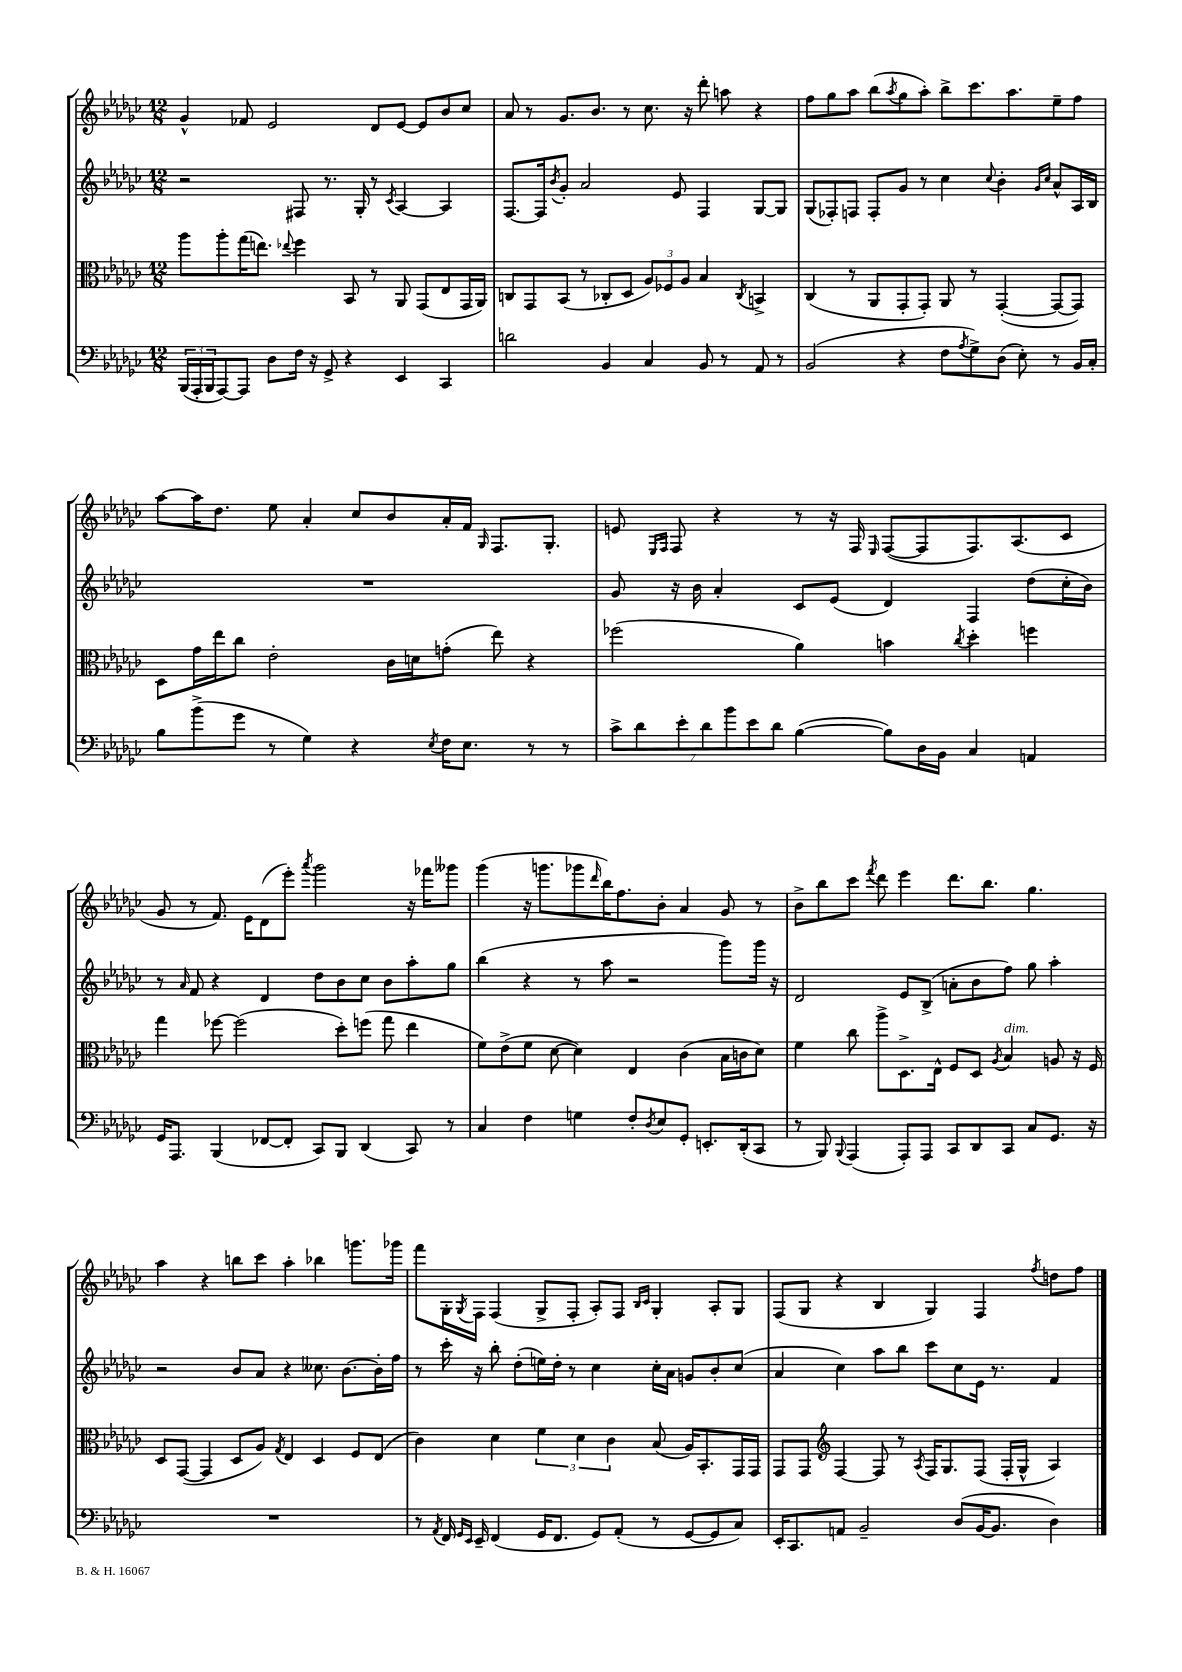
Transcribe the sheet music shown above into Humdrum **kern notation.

**kern	**kern	**kern	**kern
*part4	*part3	*part2	*part1
*staff4	*staff3	*staff2	*staff1
*clefF4	*clefC3	*clefG2	*clefG2
*k[b-e-a-d-g-c-]	*k[b-e-a-d-g-c-]	*k[b-e-a-d-g-c-]	*k[b-e-a-d-g-c-]
*M12/8	*M12/8	*M12/8	*M12/8
=99	=99	=99	=99
(24BBB-/LL	8aa-\L	2r	4g-^^/
24AAA-'/	.	.	.
24BBB-/J	.	.	.
[8AAA-/)	8aa-'\	.	.
8AAA-/J]	(16gg-\K	.	8f-X/
.	8.een\J)	.	.
8D-\L	.	.	2e-/
.	8qqee-X/	.	.
16F\Jk	4ff\	8F#X/	.
16r	.	.	.
8GG-^/	.	8.r	.
4r	8BB-/	.	.
.	.	16G-'/	.
.	8r	8r	8d-/L
.	.	8qc-/	.
4EE-/	8AA-/	[4A-/	[8e-/J
.	(8GG-/L	.	8e-/L]
4CC-/	8E-/	4A-/]	8b-/
.	16GG-/L	.	8cc-/J
.	16AA-/JJ)	.	.
=100	=100	=100	=100
2dn\	8Cn/L	[8.F/L	8a-/
.	8GG-/	.	8r
.	.	16F/k]	.
.	.	8qb-/	.
.	(8BB-/J	8g-'/J	8.g-/L
.	8r	2a-/	.
.	.	.	8.b-/J
4BB-/	8C-X'/L	.	.
.	8D-/J	.	8r
4C-/	12A-/L)	.	8.cc-\
.	12F-X/	.	.
.	.	8e-/	.
.	12A-/J	.	.
.	.	.	16r
8BB-/	4B-/	4F/	8ddd-'\
8r	.	.	8aan\
.	8qC-/	.	.
8AA-/	4BBn^/	[8G-/L	4r
8r	.	8G-/J]	.
=101	=101	=101	=101
(2BB-/	(4C-/	(8G-/L	8ff\L
.	.	8F-X'/)	8gg-\
.	8r	8Fn/J	8aa-\J
.	8AA-/L	8F'/L	(8bb-\L
.	.	.	8qaa-/
4r	8GG-'/	8g-/J	8gg-\
.	8GG-'/J)	8r	8aa-'\J)
8F\L	8AA-/	4cc-\	8bb-^\L
8qA-/	.	.	.
8G-^\)	8r	.	8.ccc-\
.	.	8qqcc-/	.
(8D-\J	([4GG-'/	4b-'\	.
.	.	.	8.aa-\
8E-'\)	.	.	.
.	.	16qqg-/LL	.
.	.	16qqcc-/JJ	.
8r	8GG-/L_	8a-^^/L	8ee-~\
16BB-/LL	8GG-/J])	16A-/L	8ff\J
16C-'/JJ	.	16B-/JJ	.
!!LO:LB:g=z
=102	=102	=102	=102
8B-\L	8D-\L	1.r	[8aa-\L
(8b-^\	16g-\L	.	16aa-\K]
.	16ee-\J	.	8.dd-\J
8g-\J	8cc-\J	.	.
8r	2e-'\	.	8ee-\
4G-\)	.	.	4a-'/
4r	.	.	8cc-/L
.	16c-\LL	.	8b-/
.	16dn\J	.	.
8qE-/	.	.	.
16F\KL	(8gn'\J	.	16a-'/L
8.E-\J	.	.	16f/JJ
.	.	.	16qqG-/
.	8ee-\)	.	8.F/L
8r	4r	.	.
.	.	.	8.G-'/J
8r	.	.	.
=103	=103	=103	=103
14c-^\L	(2ff-X\	8g-/	8en/
14d-\	.	.	.
.	.	.	16qqE-/LL
.	.	.	16qqF/JJ
.	.	16r	8F/
14e-'\	.	.	.
.	.	16b-\	.
14d-\	.	.	.
.	.	4a-'/	4r
14b-\	.	.	.
14e-\	.	.	.
14d-\J	.	.	.
([4B-\	4a-\)	8c-/L	8r
.	.	(8e-/J	16r
.	.	.	16F/
.	.	.	16qqE-/
8B-\L])	4bn\	4d-/)	([8F/L
16D-\L	.	.	8F/]
16BB-\JJ	.	.	.
.	8qcc-/	.	.
4C-/	4dd-'\	4F/	8.F/)
.	.	.	(8.A-/
4AAn/	4ffn\	(8dd-\L	.
.	.	16cc-'\L	8c-/J
.	.	16b-\JJ)	.
!!LO:LB:g=z
=104	=104	=104	=104
16GG-/KL	4gg-\	8r	8g-/
8.AAA-/J	.	.	.
.	.	16qqa-/	.
.	.	8f/	8r
(4BBB-/	[8ff-X\	4r	8.f/)
.	(2ff-\]	.	.
.	.	.	16e-\KL
[8FF-X/L	.	4d-/	(8d-\
8FF-'/J]	.	.	8eee-'\J)
.	.	.	8qaaa-/
8CC-/L)	.	8dd-\L	2ggg-\
8BBB-/J	8dd-'\L)	8b-\	.
(4DD-/	(8ffn\J	8cc-\J	.
.	8gg-\	8b-\L	.
8CC-/)	4ee-\	8aa-'\	16r
.	.	.	16fff-X\KL
8r	.	8gg-\J	8ggg--X\J
=105	=105	=105	=105
4C-/	8f\L)	(4bb-\	(4ggg-\
.	(8e-^\	.	.
4F\	8f\J	4r	16r
.	.	.	8.gggn\L
.	[8d-\	.	.
4Gn\	4d-\])	8r	8ggg-X\
.	.	.	16qqddd-/
.	.	8aa-\	16bb-\K)
.	.	.	8.ff\
8F'/L	4E-/	2r	.
8qD-/	.	.	.
8E-/	.	.	8b-'\J
8GG-'/J	(4c-\	.	4a-/
8.EEn'/L	.	.	.
.	16B-\LL	8ggg-\L)	8g-/
(16DD-'/k	16cn\J	.	.
8CC-/J	8d-\J)	16ggg-\Jk	8r
.	.	16r	.
=106	=106	=106	=106
8r	4f\	2d-/	8b-^\L
8BBB-/)	.	.	8bb-\
8qqBBB-/	.	.	.
(4AAA-/	8cc-\	.	8ccc-\J
.	.	.	8qfff/
.	8aa-^\L	.	8ddd-\
8AAA-'/L)	8.D-^\	8e-/L	4eee-\
8AAA-/J	.	(8B-^/J	.
.	16E-^^\Jk	.	.
8CC-/L	8F/L	8an'\L	8.ddd-\L
8DD-/	8D-/J	8b-\	.
.	.	.	8.bb-\J
.	8qA-/	.	.
!	!LO:TX:a:i:t=dim.	!	!
8CC-/J	4B-/	8ff\J)	.
8C-/L	.	8gg-\	4.gg-\
8.GG-/J	8An/	4aa-'\	.
.	16r	.	.
16r	16F/	.	.
!!LO:LB:g=z
=107	=107	=107	=107
1.r	8D-/L	2r	4aa-\
.	([8GG-/J	.	.
.	4GG-/]	.	4r
.	8D-/L	8b-/L	8bbn\L
.	8A-/J)	8a-/J	8ccc-\J
.	8qG-/	.	.
.	4E-/	4r	4aa-'\
.	4D-/	8.cc--X\	4bb-X\
.	.	[8.b-\L	.
.	8F/L	.	8.gggn\L
.	(8E-/J	16b-'\L]	.
.	.	16ff\JJ	16ggg-X\Jk
=108	=108	=108	=108
8r	4c-\)	8r	8fff\L
8qAA-/	.	.	.
16FF/	.	16ccc-'\	16G-'\L
16qqGG-/LL	.	.	.
16qqEE-/JJ	.	.	8qG-/
16EE-~/	.	16r	16F\JJ
(4FF/	4d-\	8bb-'\	(4F/
.	.	(8dd-'\L	.
16GG-/KL	6f\	16een\L)	8G-^/L
8.FF/J	.	16dd-'\JJ	.
.	.	8r	8F'/J
.	6d-\	.	.
8GG-/L)	.	4cc-\	8A-'/L)
.	6c-\	.	.
(8AA-'/J	.	.	8F/J
.	.	.	16qqB-/LL
.	.	.	16qqc-/JJ
8r	(8B-/	16cc-'\LL	4G-'/
.	.	16a-\JJ	.
[8GG-/L	16A-/KL)	8gn/L	.
.	8.BB-'/	.	.
8GG-/]	.	8b-'/	8A-'/L
8C-/J)	16GG-/L	(8cc-/J	8G-/J
.	16GG-/JJ	.	.
=109	=109	=109	=109
16EE-'/KL	8GG-/L	4a-/	(8F/L
8.CC-/	.	.	.
.	8GG-/J	.	8G-/J
*	*clefG2	*	*
8AAn/J	[4F/	4cc-\)	4r
2BB-~/	.	.	.
.	8F/]	8aa-\L	4B-/
.	8r	8bb-\J	.
.	8qA-/	.	.
.	16F/KL	8ccc-\L	4G-/)
.	8.G-/	.	.
(8D-/L	.	8cc-\	.
[16BB-/K	(8F/J	16e-\Jk	4F/
8.BB-/J]	.	8.r	.
.	16F'/LL	.	.
.	16G-^^/JJ	.	.
.	.	.	8qff/
4D-\)	4A-/)	4f/	8ddn\L
.	.	.	8ff\J
==	==	==	==
*-	*-	*-	*-
